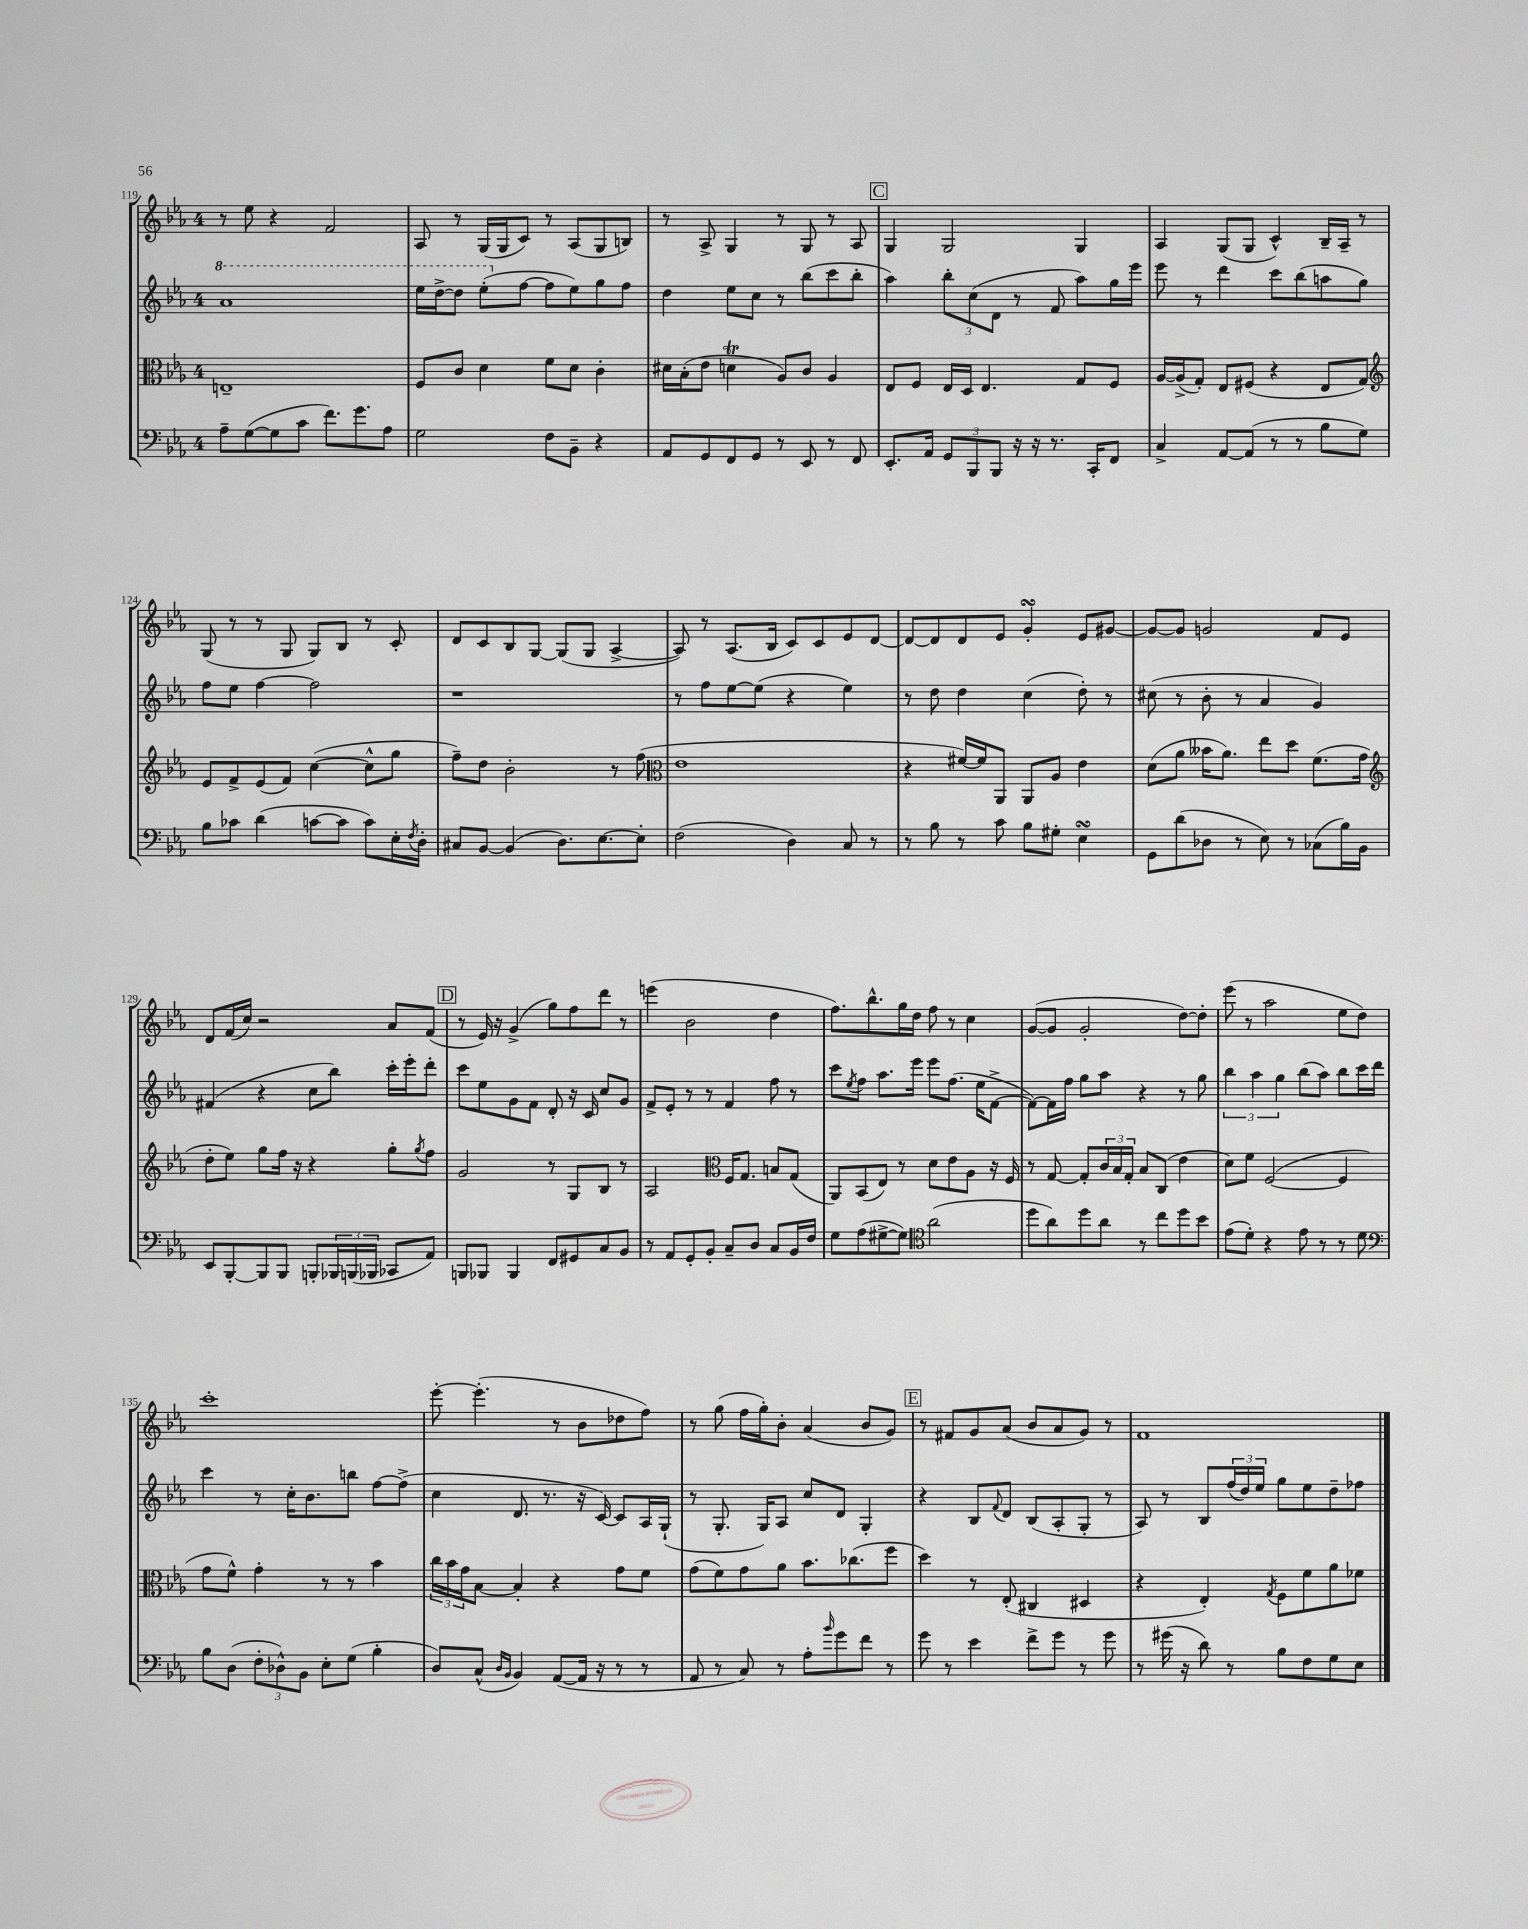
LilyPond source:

<<
\new StaffGroup <<
\new Staff = "s0" {
    \clef treble \key ees \major \once \override Staff.TimeSignature.style = #'single-digit \time 4/4
    r8 ees''8 r4 f'2 |
    aes8 r8 g16( g16 c'8) r8 aes8( g8 b8) |
    r8 aes8-> g4 r8 g8 r8 aes8 |
    \mark \markup { \box "C" } g4 g2 g4 |
    aes4 g8( g8 c'4-^) bes16-- aes16-- r8 |
    g8( r8 r8 g8 g8) bes8 r8 c'8-. |
    d'8 c'8 bes8 g8~ g8( g8 aes4~-> |
    aes8) r8 aes8.( bes16 c'8) c'8 ees'8 d'8~ |
    d'8~ d'8 d'8 ees'8 g'4-.\turn ees'8 gis'8~ |
    gis'8~ gis'8 g'2 f'8 ees'8 |
    d'8 f'16( c''16) r2 aes'8 f'8( |
    \mark \markup { \box "D" } r8 ees'16) r16 g'4->( g''8) f''8 d'''8 r8 |
    e'''4( bes'2 d''4 |
    f''8.) bes''8.-^ g''16 d''16 f''8 r8 c''4 |
    g'8~( g'8 g'2-. d''8~) d''8-. |
    ees'''8( r8 aes''2 ees''8 d''8) |
    c'''1-. |
    ees'''8~-. ees'''4.-.( r8 bes'8 des''8 f''8) |
    r8 g''8( f''16 g''16-.) bes'8-. aes'4( bes'8 g'8) |
    \mark \markup { \box "E" } r8 fis'8 g'8 aes'8( bes'8 aes'8 g'8) r8 |
    f'1 \bar "|." |
}
\new Staff = "s1" {
    \clef treble \key ees \major \once \override Staff.TimeSignature.style = #'single-digit \time 4/4
    \ottava #1 aes''1 |
    ees'''16 d'''16~-> d'''8 ees'''8-.( \ottava #0 f''8~ f''8 ees''8) g''8 f''8 |
    d''4 ees''8 c''8 r8 bes''8( c'''8 bes''8-. |
    \mark \markup { \box "C" } aes''4) \tuplet 3/2 { bes''8-. c''8( d'8 } r8 f'8 aes''8) g''16 ees'''16 |
    ees'''8 r8 d'''4 c'''8 bes''8( a''8 g''8) |
    f''8 ees''8 f''4~ f''2 |
    r1 |
    r8 f''8 ees''8~ ees''8( r4 ees''4) |
    r8 d''8 d''4 c''4( d''8-.) r8 |
    cis''8( r8 bes'8-. r8 aes'4 g'4) |
    fis'4( r4 c''8 bes''8) c'''16-. ees'''16-. d'''8-. |
    \mark \markup { \box "D" } c'''8 ees''8 g'8 f'8 d'8-. r16 c'16 c''8 g'8 |
    f'8-> ees'8-. r8 r8 f'4 f''8 r8 |
    c'''8 \acciaccatura { ees''8 } f''8 aes''8. ees'''16 ees'''8 f''8.( ees''16 f'8~-> |
    f'8~) f'16 f''16 g''8 aes''8 r4 r8 g''8 |
    \tuplet 3/2 { bes''4 aes''4 g''4 } bes''8( aes''8) bes''8 c'''16 d'''16 |
    c'''4 r8 c''16-. bes'8. b''8 f''8~ f''8->( |
    c''4 d'8. r8. r16 c'16~) c'8 aes16 g16-!( |
    r8 g8.-. g16) aes8 c''8 d'8 g4-. |
    \mark \markup { \box "E" } r4 bes8 \appoggiatura { f'8 } d'8 bes8( aes8-. g8-. r8 |
    aes8) r8 bes8 \tuplet 3/2 { f''16( d''16) ees''16 } g''8 ees''8 d''8-- fes''8 \bar "|." |
}
\new Staff = "s2" {
    \clef alto \key ees \major \once \override Staff.TimeSignature.style = #'single-digit \time 4/4
    e1-- |
    f8 c'8 d'4 f'8 d'8 c'4-. |
    dis'16 bes16-.( ees'8 d'4\trill aes8) c'8 aes4 |
    \mark \markup { \box "C" } ees8 f8 ees16 d16 ees4. g8 f8 |
    aes16~ aes16->( g8-.) ees8 fis8( r4 ees8 g8) |
    \clef treble ees'8 f'8-> ees'8( f'8) c''4~( c''8-^ g''8 |
    f''8--) d''8 bes'2-. r8 f''8( |
    \clef alto ees'1 |
    r4 fis'16~) fis'16 aes,8 aes,8 aes8 ees'4 |
    d'8( aes'8 beses'16 aes'8.) ees''8 d''8 f'8.( g'16 |
    \clef treble d''8-. ees''8) g''8 f''16 r16 r4 g''8-. \acciaccatura { g''8 } f''8 |
    \mark \markup { \box "D" } g'2 r8 g8 bes8 r8 |
    aes2 \clef alto f16 g8. b8 g8( |
    aes,8) bes,8( ees8) r8 d'8 ees'8 aes8 r16 f16 |
    r8 g8~ g8-. \tuplet 3/2 { c'16 bes16 g16-. } bes8 c8( ees'4 |
    d'8) f'8 f2~( f4 |
    g'8 f'8-^) g'4-. r8 r8 bes'4 |
    \tuplet 3/2 { c''16 bes'16 g'16 } bes8~ bes4-. r4 g'8 f'8 |
    g'8( f'8) g'8 aes'8 bes'8. ces''8.( f''8 |
    \mark \markup { \box "E" } d''4) r8 ees8-.( cis4 dis4 |
    r4 ees4-.) \acciaccatura { g8 } f8 f'8 aes'8 fes'8 \bar "|." |
}
\new Staff = "s3" {
    \clef bass \key ees \major \once \override Staff.TimeSignature.style = #'single-digit \time 4/4
    aes8-- g8~( g8 c'8 f'8.) g'8. aes8 |
    g2 f8 bes,8-- r4 |
    aes,8 g,8 f,8 g,8 r8 ees,8 r8 f,8 |
    \mark \markup { \box "C" } ees,8.-. aes,16 \tuplet 3/2 { g,8 bes,,8 bes,,8 } r16 r16 r8. c,16-. f,8 |
    c4-> aes,8~ aes,8( r8 r8 bes8 g8) |
    bes8 ces'8 d'4( c'8~ c'8 c'8) ees16-. \acciaccatura { f8 } d16-. |
    cis8 bes,8~ bes,4( d8.) ees8.~ ees8-. |
    f2( d4) c8 r8 |
    r8 bes8 r8 c'8 bes8 gis8-. ees4\turn |
    g,8 d'8( des8 r8 ees8) r8 ces8( bes16) bes,16 |
    ees,8 bes,,8~-. bes,,8 bes,,8 b,,8-. \tuplet 3/2 { bes,,16 b,,16( bes,,16 } ces,8 aes,8) |
    \mark \markup { \box "D" } b,,8 bes,,8 bes,,4 f,8 gis,8 c8 bes,8 |
    r8 aes,8 g,8-. bes,8-. c8-- d8 c8 bes,16 f16 |
    g8 aes8( gis8~-> gis8) \clef tenor aes'2( |
    d''8 aes'8) d''8 aes'8 r8 c''8 d''8 bes'8 |
    ees'8( d'8-.) r4 ees'8 r8 r8 d'8 |
    \clef bass bes8 d8( \tuplet 3/2 { f8-. des8-^) bes,8 } ees8-. g8( bes4-. |
    d8) c8-^( \grace { d16 bes,16 } bes,4) aes,8~( aes,16 r16 r8 r8 |
    aes,8 r8 c8) r8 aes8-. \grace { bes'16 } g'8 f'8 r8 |
    \mark \markup { \box "E" } g'8 r8 ees'4 f'8-> g'8 r8 g'8 |
    r8 gis'16( r16 d'8) r8 bes8 f8 g8 ees8 \bar "|." |
}
>>
>>
\layout { \context { \Score currentBarNumber = #119 } }
